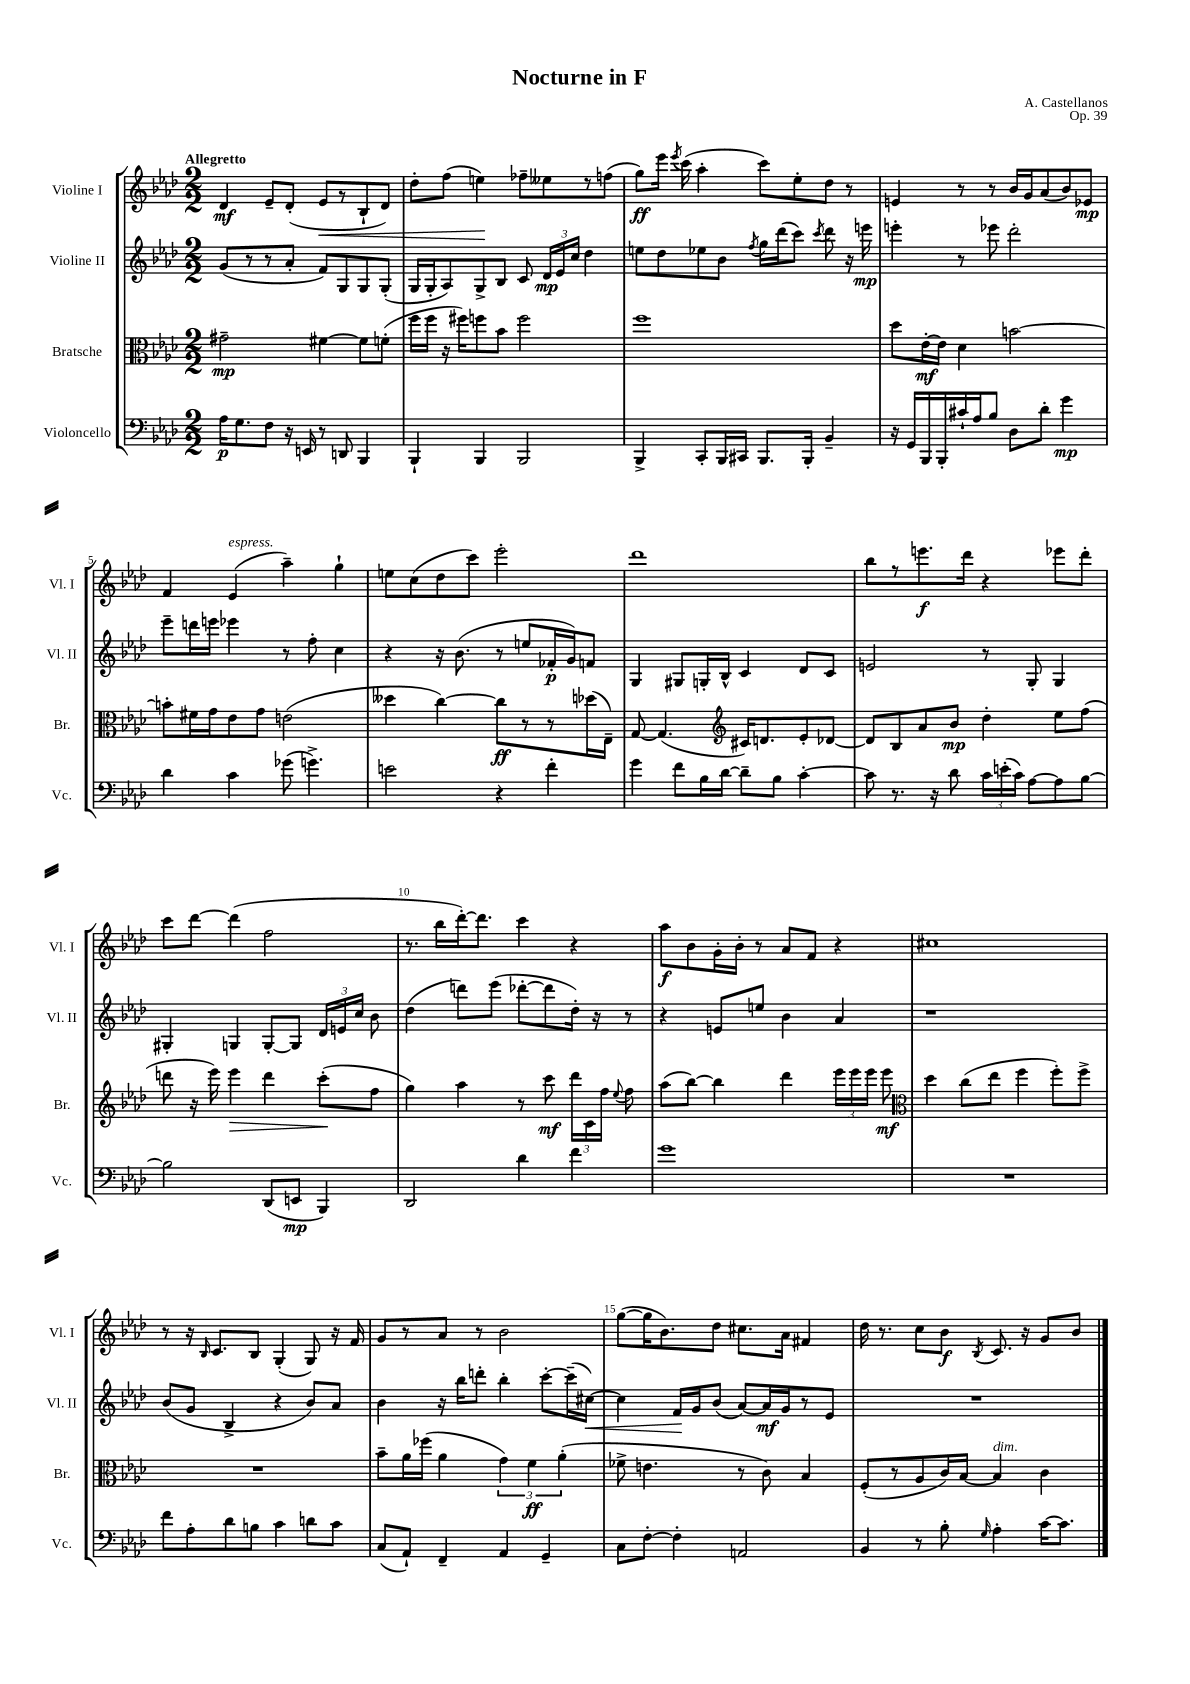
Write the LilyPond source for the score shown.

\header { title = "Nocturne in F" composer = "A. Castellanos" opus = "Op. 39" }
<<
\new StaffGroup <<
\new Staff = "s0" \with { instrumentName = "Violine I" shortInstrumentName = "Vl. I" } {
    \clef treble \key aes \major \numericTimeSignature \time 2/2 \tempo "Allegretto"
    \autoBeamOff des'4\mf ees'8[-- des'8]-.( ees'8[\< r8 bes8-! des'8]) |
    des''8[-. f''8]( e''4\!) fes''8[-- eeses''8 r8 f''8]( |
    g''8[\ff) ees'''16] \acciaccatura { ees'''8 } c'''16( aes''4-. c'''8[) ees''8-. des''8] r8 |
    e'4 r8 r8 bes'16[ g'16 aes'8( bes'8) ees'8]\mp |
    f'4 ees'4^\markup { \italic "espress." }( aes''4--) g''4-! |
    e''8[ c''8( des''8 c'''8]) ees'''2-. |
    des'''1 |
    bes''8[ r8 e'''8.\f des'''16] r4 ees'''8[ des'''8]-. |
    c'''8[ des'''8]~ des'''4( f''2 |
    r8. bes''16[ des'''16~-.) des'''8.] c'''4 r4 |
    aes''8[\f bes'8 g'16-. bes'16]-. r8 aes'8[ f'8] r4 |
    cis''1 |
    r8 r16 \grace { bes16 } c'8.[ bes8] g4-.( g8) r16 f'16 |
    g'8[ r8 aes'8] r8 bes'2 |
    g''8[~( g''16 bes'8.) des''8] cis''8.[ aes'16] fis'4 |
    des''16 r8. c''8[ bes'8]\f \acciaccatura { bes8 } c'8. r16 g'8[ bes'8] \bar "|." |
}
\new Staff = "s1" \with { instrumentName = "Violine II" shortInstrumentName = "Vl. II" } {
    \clef treble \key aes \major \numericTimeSignature \time 2/2
    \autoBeamOff g'8[( r8 r8 aes'8]-. f'8[) g8 g8 g8]-.( |
    g16[ g16-. aes8) g8-> bes8] c'8 \tuplet 3/2 { des'16[\mp ees'16 c''16] } des''4 |
    e''8[ des''8 ees''8 bes'8] \acciaccatura { f''8 } g''16[ des'''16( c'''8]) \acciaccatura { c'''8 } des'''8 r16 e'''16\mp |
    e'''4-. r8 ees'''8 des'''2-. |
    ees'''8[-- d'''16 e'''16] ees'''4 r8 f''8-. c''4 |
    r4 r16 bes'8.( r8 e''8[ fes'16-.\p g'16) f'8] |
    g4 gis8[ g16-. bes16]-^ c'4 des'8[ c'8] |
    e'2 r8 g8-. g4 |
    gis4-. g4 g8[~-. g8] \tuplet 3/2 { des'16[ e'16 c''16] } bes'8 |
    des''4( d'''8[) ees'''8]( des'''8[~-. des'''8 des''16]-.) r16 r8 |
    r4 e'8[ e''8] bes'4 aes'4 |
    r1 |
    bes'8[( g'8] bes4-> r4 bes'8[) aes'8] |
    bes'4 r16 bes''16[ d'''8]-. bes''4-. c'''8[~-. c'''16--( cis''16]~\<) |
    cis''4 f'16[\! g'16 bes'8]( aes'8[~) aes'16\mf g'16 r8 ees'8] |
    R1 \bar "|." |
}
\new Staff = "s2" \with { instrumentName = "Bratsche" shortInstrumentName = "Br." } {
    \clef alto \key aes \major \numericTimeSignature \time 2/2
    \autoBeamOff gis'2--\mp fis'4~ fis'8[ f'8]-.( |
    f''16[ f''16] r16 fis''16[) f''8 bes'8] f''2 |
    f''1 |
    des''8[ ees'16~-.\mf ees'16] des'4 b'2~ |
    b'8[-. fis'16 g'16 ees'8 g'8] e'2( |
    deses''4 c''4~) c''8[\ff r8 r8 des''16( ees16]--) |
    g8~ g4.( \clef treble cis'16[) d'8. ees'8-. des'8]~ |
    des'8[ bes8 aes'8 bes'8]\mp des''4-. ees''8[ f''8]( |
    d'''8 r16 ees'''16) ees'''4\> d'''4 c'''8[-.\!( f''8] |
    g''4) aes''4 r8 c'''8\mf \tuplet 3/2 { des'''16[ c'16 f''16] } \appoggiatura { ees''8 } f''8 |
    aes''8[( bes''8]~) bes''4 des'''4 \tuplet 3/2 { ees'''16[ ees'''16 ees'''16] } ees'''8\mf |
    \clef alto des''4 c''8[( ees''8] f''4 f''8[-.) f''8]-> |
    R1 |
    bes'8[-- aes'16 fes''16]( aes'4 \tuplet 3/2 { g'4) f'4\ff aes'4-.( } |
    fes'8-> e'4. r8 c'8) bes4 |
    f8[-.( r8 aes8 c'16) bes16]~ bes4^\markup { \italic "dim." } c'4 \bar "|." |
}
\new Staff = "s3" \with { instrumentName = "Violoncello" shortInstrumentName = "Vc." } {
    \clef bass \key aes \major \numericTimeSignature \time 2/2
    \autoBeamOff aes16[\p g8. f8] r16 e,16 r8 d,8 bes,,4 |
    bes,,4-! bes,,4 bes,,2 |
    bes,,4-> c,8[-. bes,,16 cis,16] bes,,8.[ bes,,16]-. bes,4-- |
    r16 g,16[ bes,,16 bes,,16-. cis'16-! aes16 bes8] des8[ des'8]-. g'4\mp |
    des'4 c'4 ges'8( g'4.->) |
    e'2 r4 f'4-. |
    g'4 f'8[ bes16 des'16]~ des'8[-- bes8] c'4~-. |
    c'8 r8. r16 des'8 \tuplet 3/2 { c'16[ e'16-.( c'16]) } aes8[~ aes8 bes8]~ |
    bes2 des,8[( e,8]\mp bes,,4) |
    des,2 des'4 f'4 |
    g'1 |
    R1 |
    f'8[ aes8-. des'8 b8] c'4 d'8[ c'8] |
    c8[( aes,8]-!) f,4-- aes,4 g,4-- |
    c8[ f8]~-. f4-. a,2 |
    bes,4 r8 bes8-. \grace { g16 } aes4-. c'16[~ c'8.] \bar "|." |
}
>>
>>
\layout { \context { \Score \override BarNumber.break-visibility = ##(#f #t #t) barNumberVisibility = #(every-nth-bar-number-visible 5) } }
